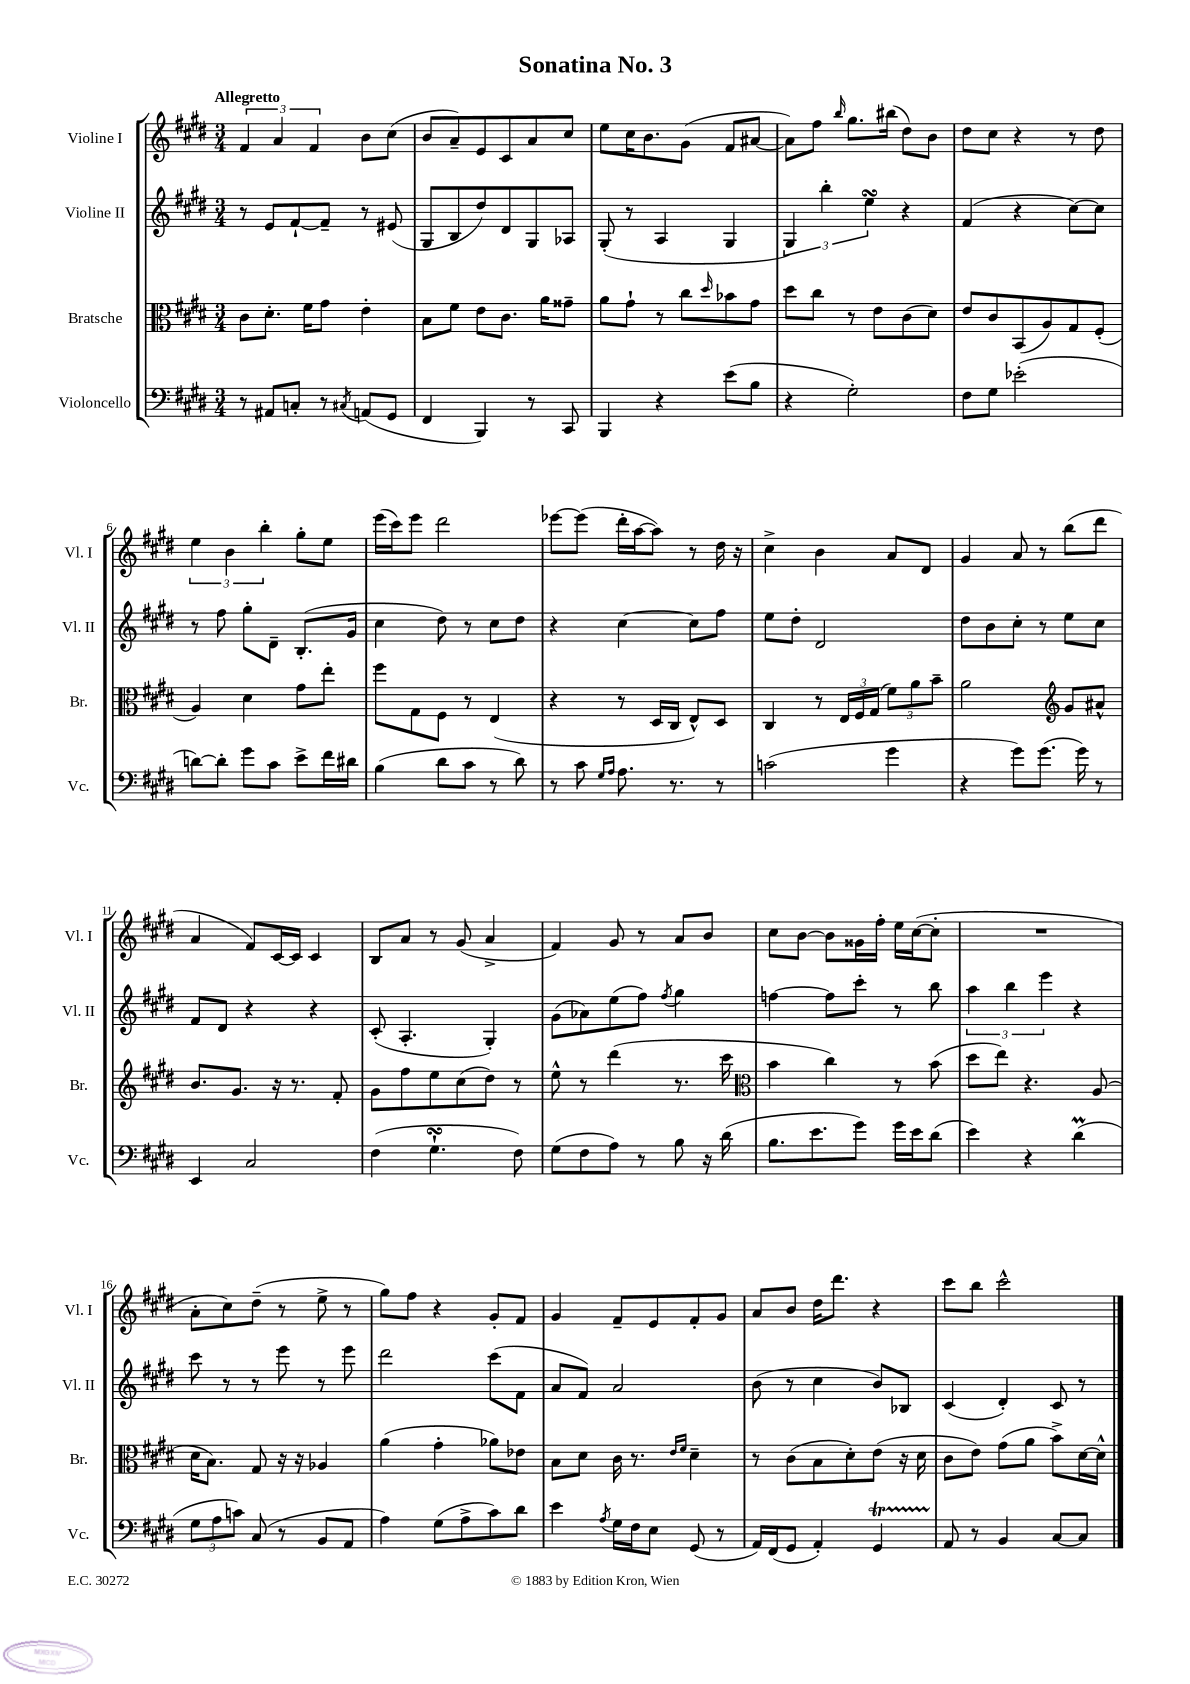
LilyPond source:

\header { title = "Sonatina No. 3" }
<<
\new StaffGroup <<
\new Staff = "s0" \with { instrumentName = "Violine I" shortInstrumentName = "Vl. I" } {
    \clef treble \key e \major \numericTimeSignature \time 3/4 \tempo "Allegretto"
    \tuplet 3/2 { fis'4 a'4 fis'4 } b'8 cis''8( |
    b'8 a'8--) e'8 cis'8 a'8 cis''8 |
    e''8 cis''16 b'8. gis'8( fis'8 ais'8~ |
    ais'8) fis''8 \grace { b''16 } gis''8. bis''16( dis''8) b'8 |
    dis''8 cis''8 r4 r8 dis''8 |
    \tuplet 3/2 { e''4 b'4 b''4-. } gis''8-. e''8 |
    e'''16( cis'''16) e'''8 dis'''2 |
    ees'''8~ ees'''8( dis'''16-. a''16~ a''8) r8 dis''16 r16 |
    cis''4-> b'4 a'8 dis'8 |
    gis'4 a'8 r8 b''8( dis'''8 |
    a'4 fis'8) cis'16~ cis'16 cis'4 |
    b8 a'8 r8 gis'8( a'4-> |
    fis'4) gis'8 r8 a'8 b'8 |
    cis''8 b'8~ b'8 gisis'16 fis''16-. e''16 cis''16~( cis''8-. |
    R2. |
    a'8-. cis''8) dis''8--( r8 e''8-> r8 |
    gis''8) fis''8 r4 gis'8-. fis'8 |
    gis'4 fis'8-- e'8 fis'8-. gis'8 |
    a'8 b'8 dis''16 dis'''8. r4 |
    cis'''8 b''8 cis'''2-^ \bar "|." |
}
\new Staff = "s1" \with { instrumentName = "Violine II" shortInstrumentName = "Vl. II" } {
    \clef treble \key e \major \numericTimeSignature \time 3/4
    r8 e'8 fis'8~-! fis'8-- r8 eis'8( |
    gis8 b8 dis''8) dis'8 gis8 aes8 |
    gis8-.( r8 a4 gis4 |
    \tuplet 3/2 { gis4) b''4-. e''4\turn } r4 |
    fis'4( r4 cis''8~) cis''8 |
    r8 fis''8 gis''8-. dis'8-- b8.-.( gis'16 |
    cis''4 dis''8) r8 cis''8 dis''8 |
    r4 cis''4~ cis''8 fis''8 |
    e''8 dis''8-. dis'2 |
    dis''8 b'8 cis''8-. r8 e''8 cis''8 |
    fis'8 dis'8 r4 r4 |
    cis'8-.( a4.-. gis4-.) |
    gis'8( aes'8) e''8( fis''8) \acciaccatura { fis''8 } gis''4 |
    f''4~ f''8 cis'''8-. r8 b''8 |
    \tuplet 3/2 { a''4 b''4 e'''4 } r4 |
    cis'''8 r8 r8 e'''8 r8 e'''8 |
    dis'''2 cis'''8( fis'8 |
    a'8 fis'8) a'2 |
    b'8( r8 cis''4 b'8) bes8 |
    cis'4( dis'4-.) cis'8 r8 \bar "|." |
}
\new Staff = "s2" \with { instrumentName = "Bratsche" shortInstrumentName = "Br." } {
    \clef alto \key e \major \numericTimeSignature \time 3/4
    cis'8 dis'8.-. fis'16 gis'8 e'4-. |
    b8 fis'8 e'8 cis'8. a'16 gisis'8-- |
    a'8 gis'8-! r8 cis''8 \grace { dis''16 } bes'8 gis'8 |
    dis''8 cis''8 r8 e'8 cis'8( dis'8) |
    e'8 cis'8 b,8( a8) gis8 fis8-.( |
    a4) dis'4 gis'8 e''8-. |
    fis''8 gis8 fis8 r8 e4( |
    r4 r8 dis16 cis16 e8-^) dis8 |
    cis4 r8 \tuplet 3/2 { e16 fis16 gis16( } \tuplet 3/2 { fis'8) a'8 b'8-- } |
    a'2 \clef treble gis'8 ais'8-^ |
    b'8. gis'8. r16 r8. fis'8-. |
    gis'8 fis''8 e''8 cis''8( dis''8) r8 |
    e''8-^ r8 dis'''4( r8. cis'''16 |
    \clef alto b'4 cis''4) r8 b'8( |
    dis''8 e''8) r4. a8( |
    dis'16 b8.) gis8 r16 r16 aes4 |
    a'4( gis'4-. aes'8) ees'8 |
    b8 dis'8 cis'16 r8. \grace { e'16 fis'16 } dis'4-- |
    r8 cis'8( b8 dis'8-.) e'8( r16 dis'16 |
    cis'8 e'8) gis'8( a'8 b'8->) dis'16~ dis'16-^ \bar "|." |
}
\new Staff = "s3" \with { instrumentName = "Violoncello" shortInstrumentName = "Vc." } {
    \clef bass \key e \major \numericTimeSignature \time 3/4
    r8 ais,8 c8-. r8 \acciaccatura { cis8 } a,8( gis,8 |
    fis,4 b,,4) r8 cis,8 |
    b,,4 r4 e'8( b8 |
    r4 gis2-.) |
    fis8 gis8 ees'2-.( |
    d'8~) d'8-. gis'8 cis'8 e'8-> fis'16 dis'16 |
    b4( dis'8 cis'8 r8 dis'8) |
    r8 cis'8 \grace { gis16 a16 } a8. r8. r8 |
    c'2( gis'4 |
    r4 gis'8) gis'8.( gis'16) r8 |
    e,4 cis2 |
    fis4( gis4.-!\turn fis8) |
    gis8( fis8 a8) r8 b8 r16 dis'16( |
    b8. e'8. gis'8) gis'16 e'16 dis'8( |
    e'4) r4 dis'4\prall( |
    \tuplet 3/2 { gis8 a8 c'8) } cis8( r8 b,8 a,8 |
    a4) gis8( a8-> cis'8) dis'8 |
    e'4 \acciaccatura { a8 } gis16 fis16 e8 gis,8( r8 |
    a,16) fis,16( gis,8 a,4-.) gis,4\startTrillSpan |
    a,8\stopTrillSpan r8 b,4 cis8~ cis8 \bar "|." |
}
>>
>>
